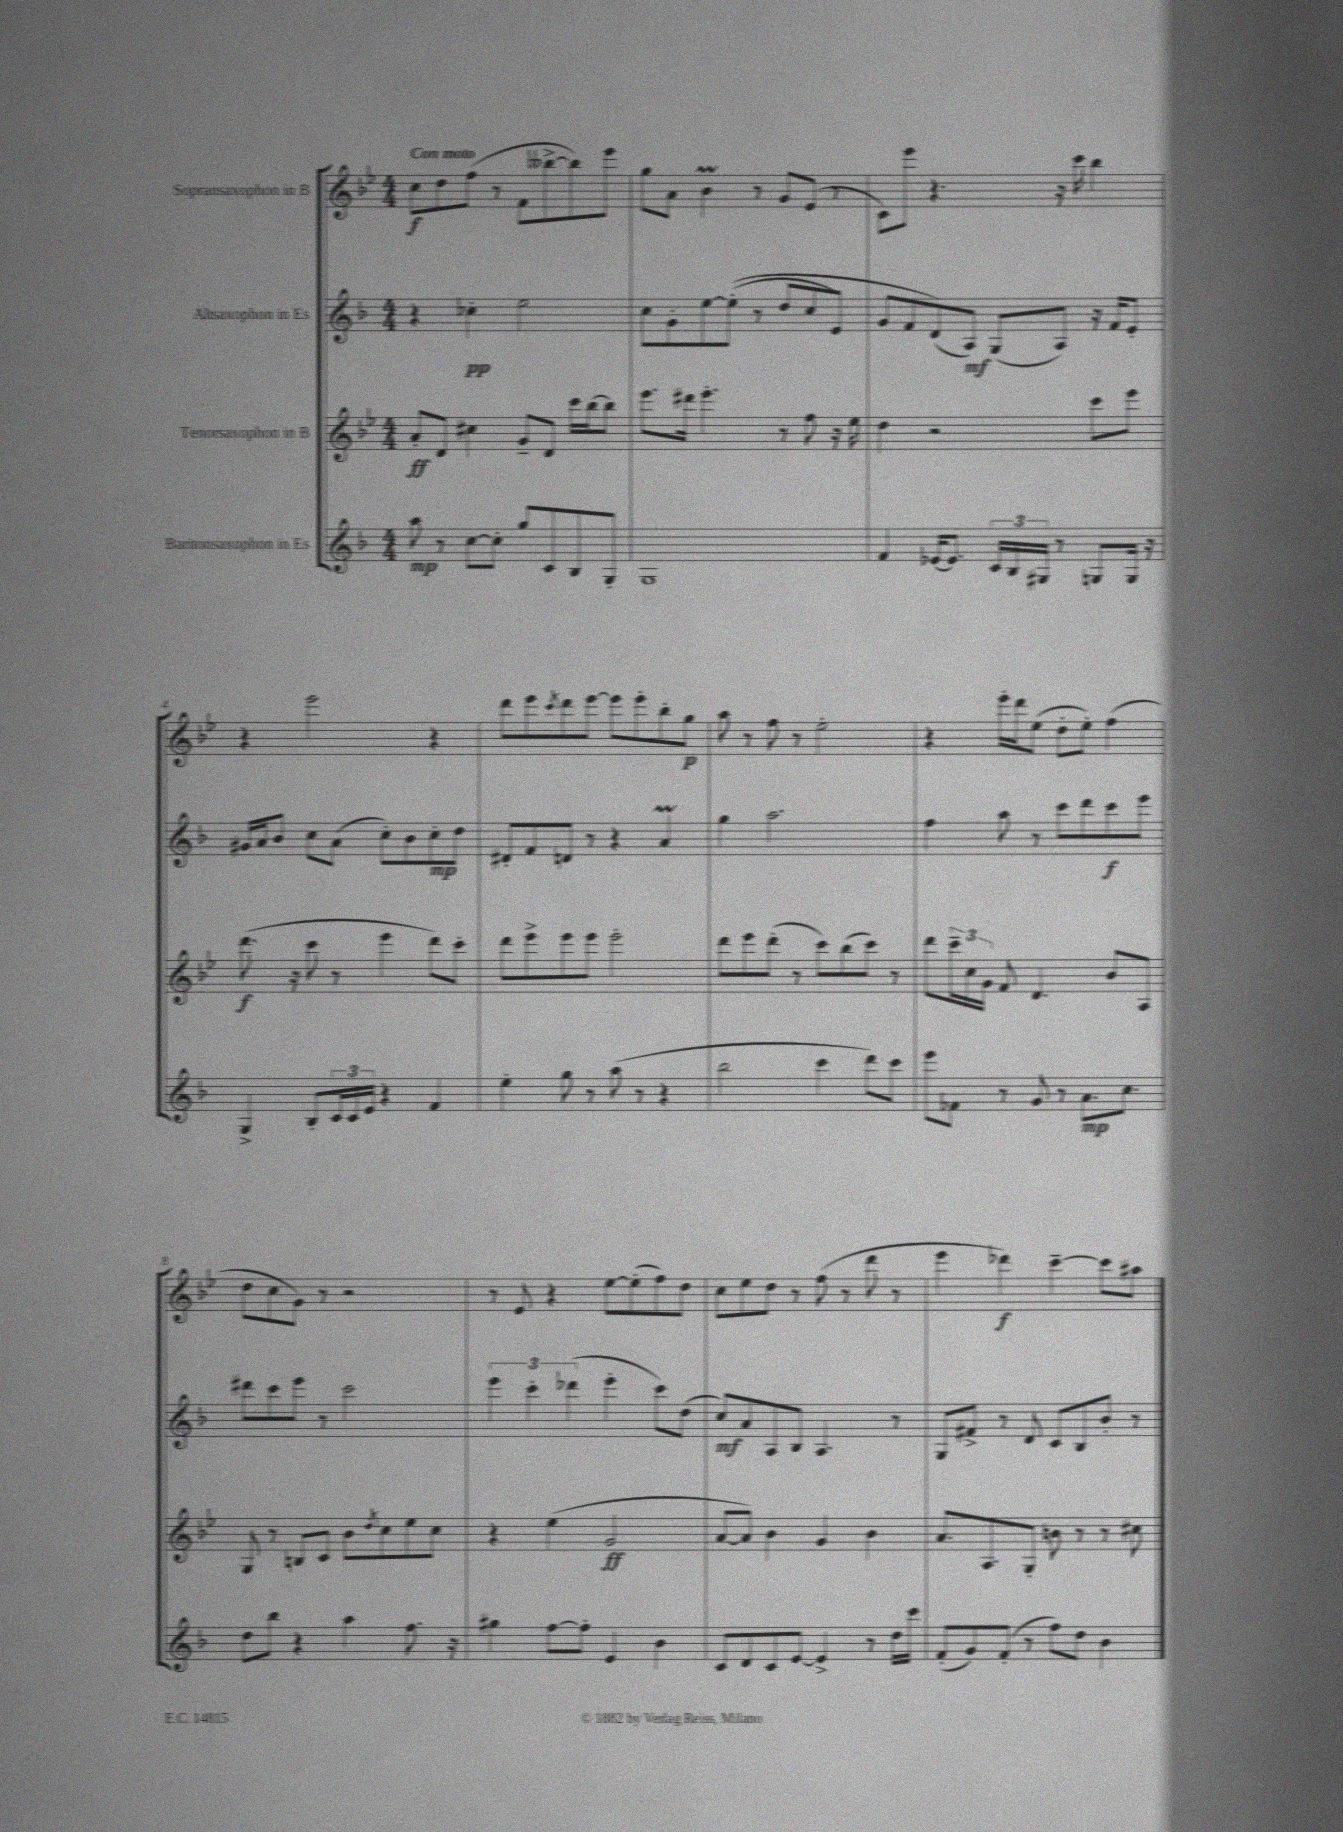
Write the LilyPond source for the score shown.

<<
\new StaffGroup <<
\new Staff = "s0" \with { instrumentName = "Sopransaxophon in B" } {
    \clef treble \key bes \major \numericTimeSignature \time 4/4 \tempo "Con moto"
    c''8\f d''8 f''8( r8 f'8 beses''8~-> beses''8) ees'''8 |
    g''8 a'8 bes'4\prall r8 g'8 ees'8( r8 |
    c'8) ees'''8 r4. r16 c'''16 bes''4 |
    r4 ees'''2 r4 |
    d'''8 ees'''8 \acciaccatura { c'''8 } d'''8 ees'''8~ ees'''8 ees'''8-. bes''8-. g''8\p |
    a''8 r8 f''8 r8 ees''2-. |
    r4 ees'''16-. d'''16 ees''8( d''8-. ees''8-.) f''4( |
    d''8 c''8 g'8) r8 r2 |
    r8 ees'8 r4 ees''8~ ees''8-.( f''8) d''8 |
    c''8 ees''8 d''8 r8 f''8( r8 d'''8 r8 |
    ees'''4 des'''4\f) c'''4~-- c'''8 ais''8 \bar "|." |
}
\new Staff = "s1" \with { instrumentName = "Altsaxophon in Es" } {
    \clef treble \key f \major \numericTimeSignature \time 4/4
    r4 ces''4-.\pp e''2 |
    c''8 g'8-. e''8~ e''8-.(\( r8 d''8 c''8 e'8) |
    g'8 f'8 d'8(\) a8\mf) g8( a8) r16 f'16 e'8-. |
    gis'16 a'16 bes'8 c''8 a'8( c''8-.) bes'8 c''8-.\mp d''8 |
    dis'8-. f'8 d'8 r8 r4 a'4\prall |
    g''4 a''2. |
    f''4 a''8 r8 c'''8 d'''8 c'''8\f e'''8 |
    dis'''8 c'''8 e'''8 r8 c'''2 |
    \tuplet 3/2 { e'''4 c'''4-. des'''4( } e'''4-. c'''8) d''8( |
    c''8\mf) a'8 a8 bes8 a4. r8 |
    g8 fis'8-> r8 d'8 c'8 bes8 bes'8-. r8 \bar "|." |
}
\new Staff = "s2" \with { instrumentName = "Tenorsaxophon in B" } {
    \clef treble \key bes \major \numericTimeSignature \time 4/4
    a'8-.\ff d'8 cis''4 g'8-- d'8 c'''16 bes''16~ bes''8 |
    ees'''8. dis'''16 ees'''4.-. r8 f''8 r16 ees''16 |
    d''4 r2 c'''8 ees'''8 |
    d'''8.\f( r16 c'''8 r8 ees'''4 d'''8) c'''8-. |
    d'''8 ees'''8-> ees'''8 ees'''8 ees'''2-. |
    d'''8 ees'''8 d'''8-.( r8 c'''8) bes''8( c'''8) r8 |
    d'''8 \tuplet 3/2 { c'''16-- c''16 g'16 } f'8 d'4. bes'8 a8 |
    g8 r8 b8 c'8 bes'8 \acciaccatura { d''8 } c''8 ees''8 c''8 |
    r4 ees''4( g'2\ff |
    a'8~ a'8) bes'4 g'4 bes'4 |
    a'8. a8. g8-. b'8 r8 r8 cis''8 \bar "|." |
}
\new Staff = "s3" \with { instrumentName = "Baritonsaxophon in Es" } {
    \clef treble \key f \major \numericTimeSignature \time 4/4
    a''8\mp r8 c''8~ c''8-. g''8 c'8 bes8 g8-. |
    g1 |
    f'4 ees'16~ ees'8. \tuplet 3/2 { c'16 bes16 gis16 } r8 g8 g16 r16 |
    g4-> bes8-. \tuplet 3/2 { c'16 c'16 e'16 } r4 f'4 |
    e''4-. g''8 r8 a''8( r8 r4 |
    bes''2 c'''4 d'''8) c'''8 |
    e'''8 fes'8 r8 g'8 r8 a'8.\mp c''8. |
    d''8 bes''8 r4 a''4 f''8. r16 |
    gis''4 f''8~ f''8-. e'4 bes'4 |
    c'8 d'8 c'8 e'8~ e'4-> r8 d''16 c'''16 |
    f'8-.( g'8) f'8-.( r8 f''8) d''8 bes'4 \bar "|." |
}
>>
>>
